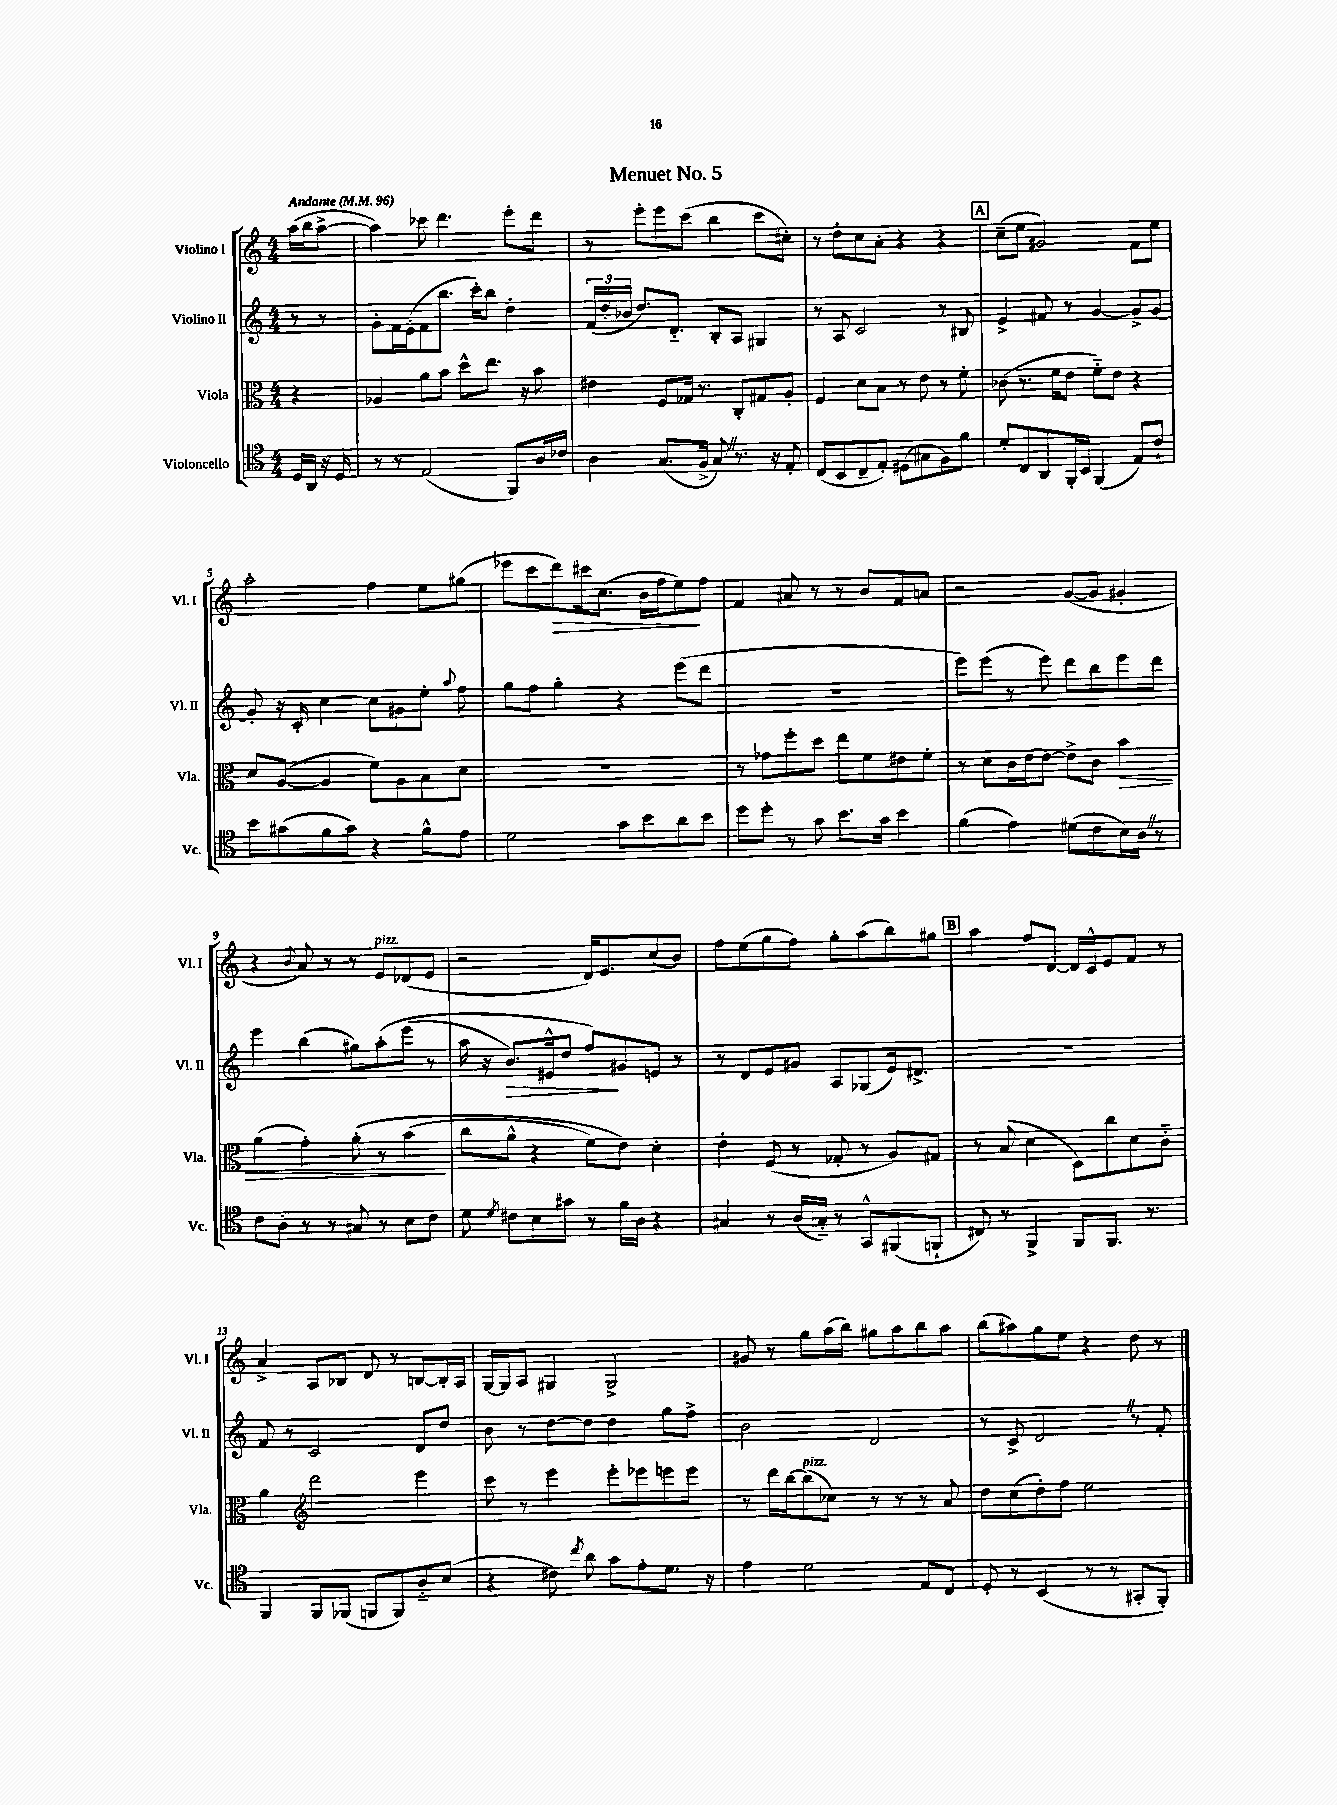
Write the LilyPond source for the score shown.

\header { title = "Menuet No. 5" }
<<
\new StaffGroup <<
\new Staff = "s0" \with { instrumentName = "Violino I" shortInstrumentName = "Vl. I" } {
    \clef treble \key c \major \numericTimeSignature \time 4/4 \partial 4 \tempo "Andante" 4 = 96
    \autoBeamOff a''16[( b''16 a''8]~-> |
    a''4) ces'''8 d'''4. e'''8[-. d'''8] |
    r8 e'''8[-. e'''8 c'''8]( b''4 c'''8[ cis''8]-.) |
    r8 d''8[-. c''8 a'8]-. r4 r4 |
    \mark \markup { \box "A" } c''8[--( e''8] gis'2) f'8[ e''8] |
    a''2-. f''4 e''8[ gis''8]( |
    ees'''8[ c'''8 d'''8\>) cis'''16 c''8.]( b'16[ f''16 e''8\!) f''8] |
    f'4 ais'8 r8 r8 b'8[ f'8 a'8] |
    r2 g'8[~( g'8] gis'4-. |
    r4 \appoggiatura { b'8 } a'8) r8 r8 e'8[^\markup { \italic "pizz." } des'8( e'8] |
    r2 d'16[) e'8. c''8( b'8]) |
    f''8[ e''8( g''8 f''8]) g''8[-. a''8( b''8) gis''8] |
    \mark \markup { \box "B" } a''4 f''8[ d'8]~ d'16[ c'16-^ e'8 f'8] r8 |
    a'4-> a8[ bes8] d'8 r8 b8[~ b16-. a16] |
    g16[~ g16 a8] gis4 gis2-> |
    gis'8 r8 g''8[ a''16( b''16]) gis''8[ a''8 b''8 a''8] |
    b''8[( ais''8) g''8 e''8] r4 d''8 r8 \bar "|." |
}
\new Staff = "s1" \with { instrumentName = "Violino II" shortInstrumentName = "Vl. II" } {
    \clef treble \key c \major \numericTimeSignature \time 4/4 \partial 4
    \autoBeamOff r8 r8 |
    g'8[-. f'16 e'16-.( f'8 b''8.] c'''16[-.) b''8] d''4-. |
    \tuplet 3/2 { f'16[( d''16-. bes'16] } d''8.[) d'8.]-_ b8[-. a8] gis4 |
    r8 a8 c'2 r8 bis8 |
    \mark \markup { \box "A" } e'4-> fis'8 r8 g'4~ g'8[-> g'8]~ |
    g'8-. r16 c'16-. c''4~ c''8[ gis'8 e''8]-. \appoggiatura { a''8 } f''8 |
    g''8[ f''8] g''4-. r4 e'''8[( d'''8] |
    R1 |
    e'''8[) e'''8]( r8 e'''8) d'''8[ b''8 e'''8 d'''8] |
    e'''4 b''4( gis''8[) a''8-.\( e'''8]( r8 |
    a''16 r16 b'8.[\>) eis'16-^ d''8] f''8[\!\) gis'8 e'8] r8 |
    r8 d'8[ e'8 gis'8] a8[ ges8( e'16) dis'8.]-> |
    \mark \markup { \box "B" } R1 |
    f'8 r8 c'2 d'8[ d''8] |
    b'8 r8 d''8[~ d''8] d''4 g''8[ f''8]-> |
    b'2 d'2 |
    r8 c'8-> d'2 \once \override BreathingSign.text = \markup { \musicglyph "scripts.caesura.straight" } \breathe r8 f'8-. \bar "|." |
}
\new Staff = "s2" \with { instrumentName = "Viola" shortInstrumentName = "Vla." } {
    \clef alto \key c \major \numericTimeSignature \time 4/4 \partial 4
    \autoBeamOff r4 |
    aes4 a'8[ b'8] d''8[-^ e''8.] r16 b'8 |
    eis'4 f8[ ges16] r8. c8[-. gis8 a8]-. |
    f4 d'8[ b8] r8 e'8 r8 f'8-. |
    \mark \markup { \box "A" } ces'8( r8. f'16[ e'8] f'8[-_) e'8] r4 |
    d'8[ a8]~( a4 f'8[) a8 b8 d'8] |
    R1 |
    r8 ges'8[ f''8-. d''8] e''8[ f'8 eis'8 f'8]-. |
    r8 d'8[ c'16 e'16~ e'8]~ e'8[-> c'8] b'4\> |
    a'4( g'4-.) a'8-.\( r8 b'4\!( |
    c''8[ a'8]-^ r4 f'8[) e'8]\) d'4-. |
    e'4-. f8( r8 ges8-. r8 a8[) gis8] |
    \mark \markup { \box "B" } r8 b8( d'4 d8[) c''8 d'8 c'8]-_ |
    a'4 \clef treble d'''2 e'''4 |
    c'''8 r8 e'''4 e'''8[-. ees'''8 e'''8 e'''8] |
    r8 d'''16[ b''16~ b''8^\markup { \italic "pizz." }( ces''8]) r8 r8 r8 a'8 |
    d''8[ c''8( d''8-.) f''8] e''2 \bar "|." |
}
\new Staff = "s3" \with { instrumentName = "Violoncello" shortInstrumentName = "Vc." } {
    \clef tenor \key c \major \numericTimeSignature \time 4/4 \partial 4
    \autoBeamOff d16[ a,16] r16 d16 |
    r8 r8 e2( f,8[) a16 ces'16] |
    a4 g8.[( f16]-> g8) \once \override BreathingSign.text = \markup { \musicglyph "scripts.caesura.straight" } \breathe r8. r16 e8-. |
    c8[( b,8 c8-- e8]-.) dis8[( gis8 f8) f'8] |
    \mark \markup { \box "A" } d'8[-. c8 a,8 f,16-. b,16] f,4( e8[) c'8]-! |
    b'8[ gis'8( f'8 gis'8]) r4 f'8[-^ e'8] |
    d'2 g'8[ b'8 a'8 b'8] |
    d''8[ d''8]-. r8 g'8 b'8.[ g'16] b'4 |
    f'4( e'4) dis'8[( c'8 b16) a16] \once \override BreathingSign.text = \markup { \musicglyph "scripts.caesura.straight" } \breathe r8 |
    c'8[ a8]-. r8 r8 gis8 r8 b8[ c'8] |
    d'8 \acciaccatura { d'8 } cis'8[ b8 gis'8] r8 f'16[ a16] r4 |
    gis4 r8 a16[( g16]-_) r8 g,8[-^ fis,8( f,8]-! |
    \mark \markup { \box "B" } cis8) r8 f,4-> f,8[ f,8.] r8. |
    f,4 f,8[ fes,8]( f,8[ f,8) a8-_ b8]( |
    r4 cis'8) \acciaccatura { c''8 } a'8 g'8[ e'8-. d'8.] r16 |
    e'4 d'2 e8[ c8] |
    d8-. r8 b,4( r8 r8 gis,8[-. f,8]-.) \bar "|." |
}
>>
>>
